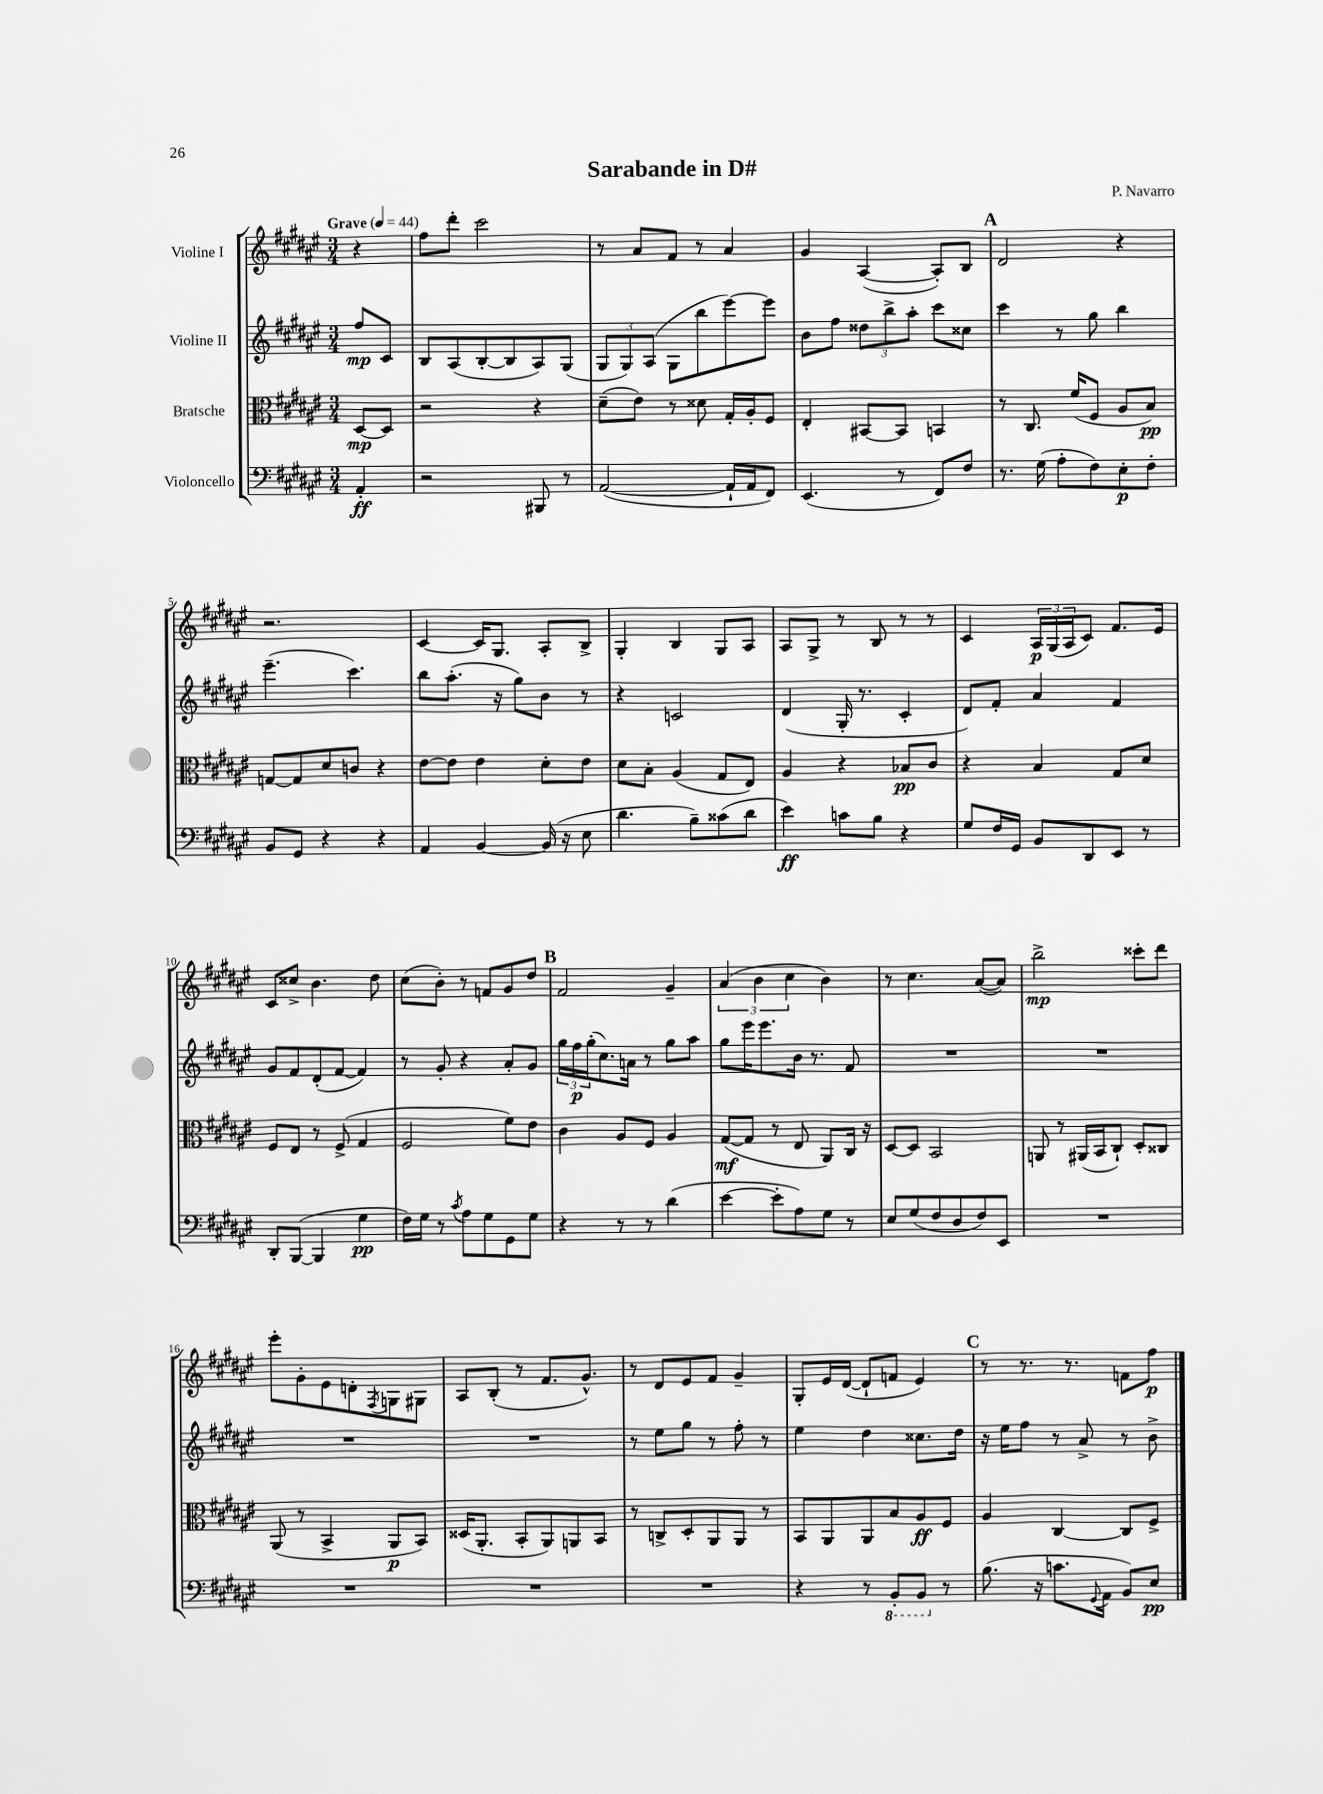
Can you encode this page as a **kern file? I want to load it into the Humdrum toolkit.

**kern	**dynam	**kern	**dynam	**kern	**dynam	**kern	**dynam
*part4	*part4	*part3	*part3	*part2	*part2	*part1	*part1
*staff4	*staff4	*staff3	*staff3	*staff2	*staff2	*staff1	*staff1
*I"Violoncello	*	*I"Bratsche	*	*I"Violine II	*	*I"Violine I	*
*clefF4	*	*clefC3	*	*clefG2	*	*clefG2	*
*k[f#c#g#d#a#e#]	*	*k[f#c#g#d#a#e#]	*	*k[f#c#g#d#a#e#]	*	*k[f#c#g#d#a#e#]	*
*M3/4	*	*M3/4	*	*M3/4	*	*M3/4	*
*MM44	*	*MM44	*	*MM44	*	*MM44	*
=	=	=	=	=	=	=	=
!	!	!	!	!	!	!LO:TX:a:B:t=Grave	!
4AA#'/	ff	[8D#/L	mp	8ff#/L	mp	4r	.
.	.	8D#/J]	.	8c#/J	.	.	.
=1	=1	=1	=1	=1	=1	=1	=1
2r	.	2r	.	8B/L	.	8ff#\L	.
.	.	.	.	(8A#/	.	8ddd#'\J	.
.	.	.	.	[8B'/	.	2ccc#\	.
.	.	.	.	8B/]	.	.	.
8BBB#X/	.	4r	.	8A#/)	.	.	.
8r	.	.	.	(8G#/J	.	.	.
=2	=2	=2	=2	=2	=2	=2	=2
([2AA#/	.	(8d#~\L	.	12G#/L	.	8r	.
.	.	.	.	12G#/)	.	.	.
.	.	8e#\J)	.	.	.	8a#/L	.
.	.	.	.	(12A#/J	.	.	.
.	.	8r	.	8G#\L	.	8f#/J	.
.	.	8d##X\	.	8bb\	.	8r	.
16AA#`/LL]	.	16G#'/LL	.	[8eee#\)	.	4a#/	.
16AA#/J	.	16A#'/J	.	.	.	.	.
8FF#/J)	.	8F#/J	.	8eee#\J]	.	.	.
=3	=3	=3	=3	=3	=3	=3	=3
(4.EE#/	.	4E#'/	.	8b\L	.	4g#/	.
.	.	.	.	8ff#\J	.	.	.
.	.	[8BB#X/L	.	12dd##X\L	.	([4A#/	.
.	.	.	.	12bb^\	.	.	.
8r	.	8BB#/J]	.	.	.	.	.
.	.	.	.	12aa#'\J	.	.	.
8FF#/L)	.	4BBn/	.	8ccc#\L	.	8A#'/L])	.
8F#/J	.	.	.	8cc##X\J	.	8B/J	.
!!LO:REH:place=s1:t=A
=4	=4	=4	=4	=4	=4	=4	=4
8.r	.	8r	.	4ccc#\	.	2d#/	.
.	.	8.C#/	.	.	.	.	.
(16G#\	.	.	.	.	.	.	.
8A#'\L	.	.	.	8r	.	.	.
.	.	(16f#/KL	.	.	.	.	.
8F#\)	.	8F#/J	.	8gg#\	.	.	.
8E#'\	p	8A#/L	.	4bb\	.	4r	.
8F#'\J	.	8B/J)	pp	.	.	.	.
!!LO:LB:g=z
=5	=5	=5	=5	=5	=5	=5	=5
8BB/L	.	[8Gn/L	.	(4.eee#~\	.	2.r	.
8GG#/J	.	8G/]	.	.	.	.	.
4r	.	8d#/	.	.	.	.	.
.	.	8cn/J	.	4.ccc#\)	.	.	.
4r	.	4r	.	.	.	.	.
=6	=6	=6	=6	=6	=6	=6	=6
4AA#/	.	[8e#\L	.	8bb\L	.	[4c#/	.
.	.	8e#\J]	.	(8.aa#'\J	.	.	.
[4BB/	.	4e#\	.	.	.	16c#/KL]	.
.	.	.	.	16r	.	8.G#/J	.
.	.	.	.	8gg#\L)	.	.	.
(16BB/]	.	8d#'\L	.	8b\J	.	8A#'/L	.
16r	.	.	.	.	.	.	.
8E#\	.	8e#\J	.	8r	.	8B^/J	.
=7	=7	=7	=7	=7	=7	=7	=7
4.d#\	.	8d#\L	.	4r	.	4G#'/	.
.	.	8B'\J	.	.	.	.	.
.	.	(4A#/	.	2cn/	.	4B/	.
8B~\L)	.	.	.	.	.	.	.
(8c##X\	.	8G#/L	.	.	.	8G#/L	.
8d#\J	.	8E#/J)	.	.	.	8A#/J	.
=8	=8	=8	=8	=8	=8	=8	=8
4e#\)	ff	4A#/	.	(4d#/	.	8A#/L	.
.	.	.	.	.	.	8G#^/J	.
8cn\L	.	4r	.	16G#'/	.	8r	.
.	.	.	.	8.r	.	.	.
8B\J	.	.	.	.	.	8B/	.
4r	.	8B-X/L	pp	4c#'/	.	8r	.
.	.	8c#/J	.	.	.	8r	.
=9	=9	=9	=9	=9	=9	=9	=9
8G#/L	.	4r	.	8d#/L)	.	4c#/	.
16F#/L	.	.	.	8f#'/J	.	.	.
16GG#/JJ	.	.	.	.	.	.	.
8BB/L	.	4B/	.	4a#/	.	24A#/LL	p
.	.	.	.	.	.	(24G#/	.
.	.	.	.	.	.	24A#/J	.
8DD#/	.	.	.	.	.	8c#/J)	.
8EE#/J	.	8G#/L	.	4f#/	.	8.f#/L	.
8r	.	8d#/J	.	.	.	.	.
.	.	.	.	.	.	16e#/Jk	.
!!LO:LB:g=z
=10	=10	=10	=10	=10	=10	=10	=10
8DD#'/L	.	8F#/L	.	8g#/L	.	8c#/L	.
([8BBB/J	.	8E#/J	.	8f#/	.	8cc##X^/J	.
4BBB/]	.	8r	.	(8d#'/	.	4.b\	.
.	.	(8F#^/	.	[8f#/J	.	.	.
4G#\	pp	4G#/	.	4f#/])	.	.	.
.	.	.	.	.	.	8dd#\	.
=11	=11	=11	=11	=11	=11	=11	=11
16F#\LL)	.	2F#/	.	8r	.	(8cc#\L	.
16G#\JJ	.	.	.	.	.	.	.
8r	.	.	.	8g#'/	.	8b'\J)	.
8qc#/	.	.	.	.	.	.	.
8A#\L	.	.	.	4r	.	8r	.
8G#\	.	.	.	.	.	8fn/L	.
8GG#\	.	8f#\L)	.	8a#'/L	.	8g#/	.
8G#\J	.	8e#\J	.	8g#/J	.	8dd#/J	.
!!LO:REH:place=s1:t=B
=12	=12	=12	=12	=12	=12	=12	=12
4r	.	4c#\	.	24gg#\LL	.	2f#/	.
.	.	.	.	24ff#\	p	.	.
.	.	.	.	(24gg#'\J	.	.	.
.	.	.	.	8.cc#\)	.	.	.
8r	.	8A#/L	.	.	.	.	.
.	.	.	.	16an\Jk	.	.	.
8r	.	8F#/J	.	8r	.	.	.
(4d#\	.	4A#/	.	8gg#\L	.	4g#~/	.
.	.	.	.	8aa#\J	.	.	.
=13	=13	=13	=13	=13	=13	=13	=13
[4e#\	.	([8G#/L	mf	8gg#\L	.	(6a#/	.
.	.	8G#/J]	.	16eee#\K	.	.	.
.	.	.	.	.	.	6b\	.
.	.	.	.	8.eee#\	.	.	.
8e#'\L]	.	8r	.	.	.	.	.
.	.	.	.	.	.	6cc#\	.
8A#\)	.	8E#/	.	16b\Jk	.	.	.
.	.	.	.	8.r	.	.	.
8G#\J	.	8AA#/L)	.	.	.	4b\)	.
8r	.	16C#/Jk	.	8f#/	.	.	.
.	.	16r	.	.	.	.	.
=14	=14	=14	=14	=14	=14	=14	=14
8E#/L	.	[8D#/L	.	2.r	.	8r	.
(8G#/	.	8D#/J]	.	.	.	4.cc#\	.
8F#/	.	2BB/	.	.	.	.	.
8D#/	.	.	.	.	.	.	.
8F#/)	.	.	.	.	.	([8a#/L	.
8EE#/J	.	.	.	.	.	8a#/J])	.
=15	=15	=15	=15	=15	=15	=15	=15
2.r	.	8AAn/	.	2.r	.	2bb^\	mp
.	.	8r	.	.	.	.	.
.	.	(16AA#X/LL	.	.	.	.	.
.	.	16BB/J	.	.	.	.	.
.	.	8C#`/J)	.	.	.	.	.
.	.	8D#'/L	.	.	.	8ccc##X'\L	.
.	.	8C##X/J	.	.	.	8ddd#\J	.
!!LO:LB:g=z
=16	=16	=16	=16	=16	=16	=16	=16
2.r	.	(8AA#/	.	2.r	.	8eee#'\L	.
.	.	8r	.	.	.	8g#'\	.
.	.	4BB^/	.	.	.	8e#\	.
.	.	.	.	.	.	8dn'\	.
.	.	.	.	.	.	8qF#/	.
.	.	8AA#/L	p	.	.	8Gn\	.
.	.	8BB/J)	.	.	.	8G#X\J	.
=17	=17	=17	=17	=17	=17	=17	=17
2.r	.	(16D##X/KL	.	2.r	.	8A#/L	.
.	.	8.AA#'/J	.	.	.	.	.
.	.	.	.	.	.	(8B'/J	.
.	.	8BB'/L	.	.	.	8r	.
.	.	8AA#/)	.	.	.	8.f#/L	.
.	.	8AAn/	.	.	.	.	.
.	.	.	.	.	.	8.g#^^/J)	.
.	.	8BB/J	.	.	.	.	.
=18	=18	=18	=18	=18	=18	=18	=18
2.r	.	8r	.	8r	.	8r	.
.	.	8Cn^/L	.	8ee#\L	.	8d#/L	.
.	.	8D#'/	.	8gg#\J	.	8e#/	.
.	.	8AA#/	.	8r	.	8f#/J	.
.	.	8AA#/J	.	8ff#'\	.	4g#~/	.
.	.	8r	.	8r	.	.	.
=19	=19	=19	=19	=19	=19	=19	=19
4r	.	8BB/L	.	4ee#\	.	8G#'/L	.
.	.	8AA#/	.	.	.	16e#/L	.
.	.	.	.	.	.	([16d#/JJ	.
8r	.	8AA#/	.	4dd#\	.	8d#`/L]	.
*8ba	*	*	*	*	*	*	*
8BBB'/L	.	8B/	.	.	.	8fn/J	.
8BBB/J	.	8A#/	ff	8.cc##X\L	.	4e#/)	.
*X8ba	*	*	*	*	*	*	*
8r	.	8F#/J	.	.	.	.	.
.	.	.	.	16dd#\Jk	.	.	.
!!LO:REH:place=s1:t=C
=20	=20	=20	=20	=20	=20	=20	=20
(8.B\	.	4A#/	.	16r	.	8r	.
.	.	.	.	16ee#\KL	.	.	.
.	.	.	.	8ff#\J	.	8.r	.
16r	.	.	.	.	.	.	.
8.cn\L	.	[4C#/	.	8r	.	.	.
.	.	.	.	.	.	8.r	.
.	.	.	.	8a#^/	.	.	.
8qqGG#/	.	.	.	.	.	.	.
16AA#\Jk	.	.	.	.	.	.	.
8BB/L)	.	8C#/L]	.	8r	.	8fn\L	.
8E#/J	pp	8F#^/J	.	8b^\	.	8ff#\J	p
==	==	==	==	==	==	==	==
*-	*-	*-	*-	*-	*-	*-	*-
